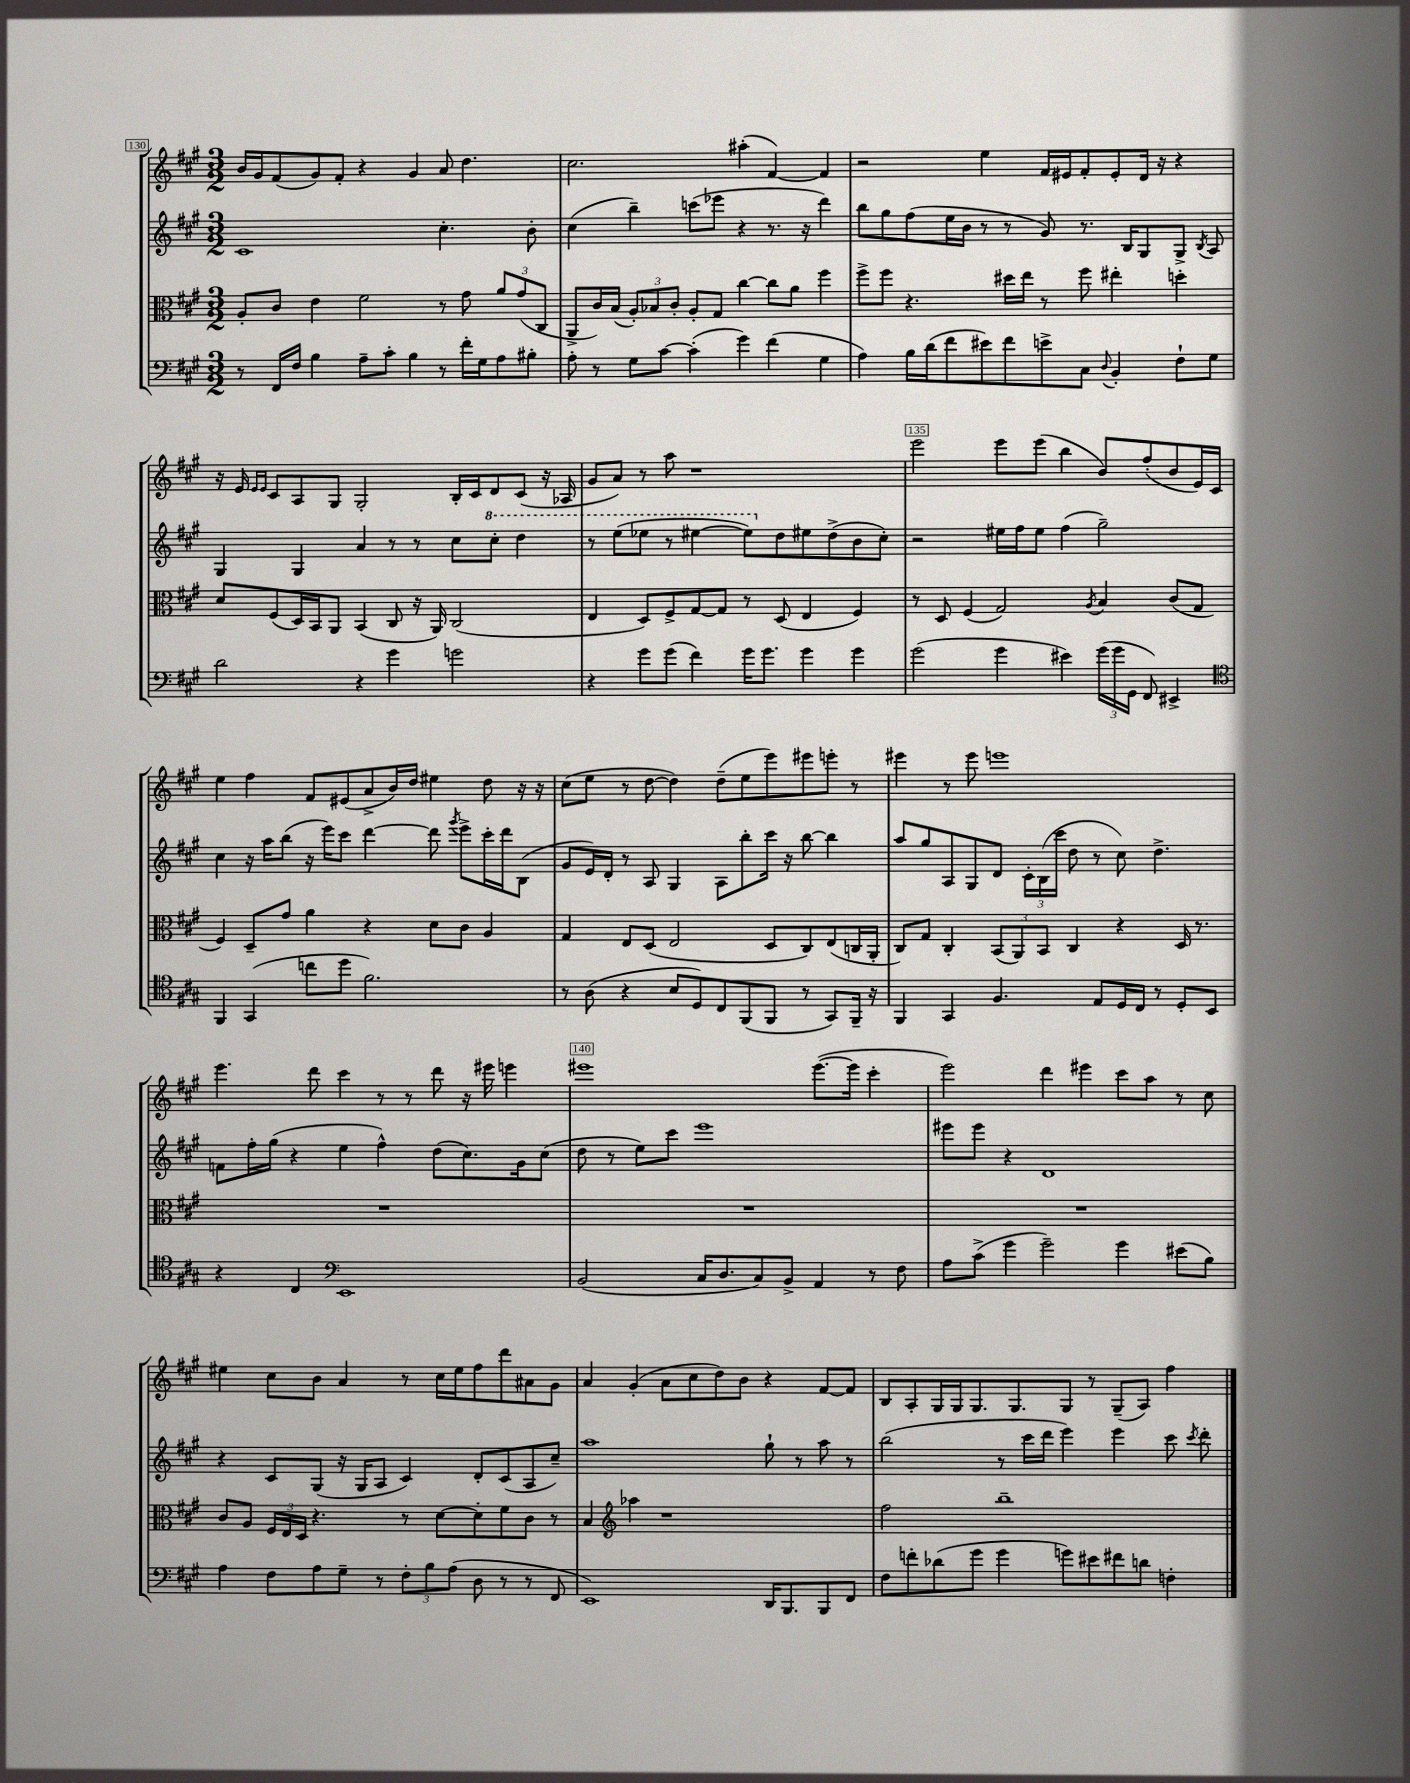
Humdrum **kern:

**kern	**kern	**kern	**kern
*part4	*part3	*part2	*part1
*staff4	*staff3	*staff2	*staff1
*clefF4	*clefC3	*clefG2	*clefG2
*k[f#c#g#]	*k[f#c#g#]	*k[f#c#g#]	*k[f#c#g#]
*M3/2	*M3/2	*M3/2	*M3/2
=130	=130	=130	=130
8r	8A'/L	1c#	16b/LL
.	.	.	16g#/J
16FF#/LL	8c#/J	.	(8f#/
16F#/JJ	.	.	.
4B\	4e\	.	8g#/)
.	.	.	8f#'/J
8A~\L	2f#\	.	4r
8c#'\J	.	.	.
4B\	.	.	4g#/
8r	8r	4.cc#'\	8a/
16f#'\LL	8g#\	.	4.dd\
16G#\J	.	.	.
8A\	12a/L	.	.
.	(12g#/	.	.
8B#X'\J	.	8b'\	.
.	12C#/J	.	.
=131	=131	=131	=131
8A'\	8AA^/L	(4cc#\	2.cc#\
8r	16c#/L)	.	.
.	(16B/JJ	.	.
8G#\L	12A'/L)	4bb~\)	.
.	12B-X/	.	.
[8c#\J	.	.	.
.	12c#'/J	.	.
(4c#'\]	8A'/L	(8cccn\L	.
.	8G#/J	8eee-X\J	.
4g#\)	[4cc#\	4r	(4aa#X'\
(4f#\	8cc#\L]	8.r	[4f#/)
.	8a\J	.	.
.	.	16r	.
4G#\	4ff#\	4ddd\)	4f#/]
=132	=132	=132	=132
4A\)	8ff#^\L	8bb\L	2r
.	8ff#\J	8gg#\	.
16B\LL	4.r	(8ff#\	.
(16d\J	.	.	.
8f#\	.	16ee\L	.
.	.	16b\JJ	.
8e#X\)	.	8r	4ee\
8f#\	16dd#X\LL	8r	.
.	16ee\JJ	.	.
8en^\	8r	8g#/)	16f#/LL
.	.	.	16e#X/J
8C#\J	8ff#\	8.r	8f#'/
8qqD/	.	.	.
4BB'/	4ee#X'\	.	8e#'/
.	.	16B/KL	.
.	.	8G#/	16d/Jk
.	.	.	16r
8F#`\L	4ddn'\	8G#^/J	4r
.	.	8qB/	.
8G#\J	.	8A/	.
!!LO:LB:g=z
=133	=133	=133	=133
2d\	8d/L	4G#/	16r
.	.	.	16e/
.	.	.	16qqe/LL
.	.	.	16qqe/JJ
.	(8F#/	.	8c#/L
.	16D/L)	4G#/	8A/
.	16BB/J	.	.
.	8AA/J	.	8G#/J
4r	(4BB/	4a/	2G#'/
4g#\	8C#/	8r	.
.	16r	8r	.
.	16AA/)	.	.
2gn\	(2C#/	8cc#\L	16B'/LL
.	.	.	16c#/J
*	*	*8va	*
.	.	8ccc#'\J	8d/
.	.	4ddd\	(8c#/J
.	.	.	16r
.	.	.	16A-X/
=134	=134	=134	=134
4r	4E/	8r	8g#/L
.	.	(8eee\L	8a/J)
8g#\L	8D/L)	8eee-X\J	8r
(8g#\J	8F#^/	8r	8aa\
4f#\)	[8G#/	[4eee#X\	1r
.	8G#/J]	.	.
16g#\KL	8r	8eee#\L])	.
8.g#\J	.	.	.
*	*	*X8va	*
.	(8D/	8dd\	.
4g#\	4E/	8ee#X\	.
.	.	(8dd^\	.
4g#\	4F#/)	8b\	.
.	.	8cc#'\J)	.
=135	=135	=135	=135
(2g#\	8r	2r	2eee\
.	8D/	.	.
.	(4F#/	.	.
4g#\	2G#/)	16ee#X\LL	8eee\L
.	.	16ff#\J	.
.	.	8ee#\J	(8eee\J
4e#X\)	.	(4ff#\	4bb\
.	8qA/	.	.
(24g#\LL	4B/	2gg#~\)	8b/L)
24g#\	.	.	.
24GG#\JJ	.	.	.
8FF#/)	.	.	(8ff#'/
4EE#X^/	(8c#/L	.	8b/
.	8G#/J	.	16e/L)
.	.	.	16c#/JJ
!!LO:LB:g=z
=136	=136	=136	=136
*clefC4	*	*	*
4FF#/	4F#/)	4cc#\	4ee\
(4GG#/	8D~/L	16r	4ff#\
.	.	16aa\KL	.
.	8g#/J	(8bb\J	.
8ccn\L	4a\	16r	8f#/L
.	.	16eee\KL)	.
8dd\J	.	8ccc#\J	(8e#X/
2.f#\)	4r	[4ddd\	8a^/
.	.	.	16b/L)
.	.	.	16dd/JJ
.	8d\L	8ddd\]	4ee#X\
.	.	8qggg#/	.
.	8c#\J	8eee^\L	.
.	4A/	16ccc#'\L	8dd\
.	.	16ddd\J	.
.	.	(8B\J	16r
.	.	.	16r
=137	=137	=137	=137
8r	4G#/	8g#/L	(8cc#\L
(8A\	.	16e/L)	8ee\J
.	.	16d'/JJ	.
4r	8E/L	8r	8r
.	(8D/J	8A/	[8dd\
8B/L	2E/	4G#/	4dd\])
8D/)	.	.	.
8C#/	.	8A\L	(8dd~\L
(8FF#/	.	8bb'\	8ee\
8FF#/J	8D/L	16ccc#\Jk	8eee\)
.	.	16r	.
8r	8C#/)	[8bb\	8eee#X\
8GG#/L)	(8E/	4bb\]	8eeen'\J
16FF#~/Jk	16Cn/L	.	8r
16r	16AA'/JJ	.	.
=138	=138	=138	=138
4FF#/	8C#/L)	8aa/L	4eee#X\
.	8G#/J	8gg#/	.
4GG#/	4C#'/	8A/	8r
.	.	8G#/	8eee#\
4.F#/	(12BB/L	8d/J	1eeen
.	12AA/)	.	.
.	.	24c#'\LL	.
.	12BB/J	(24B\	.
.	.	24ccc#\JJ	.
.	4C#/	8dd\	.
8E/L	.	8r	.
16D/L	4r	8cc#\)	.
16C#/JJ	.	.	.
8r	.	4.dd^\	.
8D'/L	16D/	.	.
.	8.r	.	.
8BB/J	.	.	.
!!LO:LB:g=z
=139	=139	=139	=139
4r	1.r	8fn\L	4.eee\
.	.	16ff#'\L	.
.	.	(16gg#\JJ	.
4C#/	.	4r	.
.	.	.	8ddd\
*clefF4	*	*	*
1EE	.	4ee\	4ccc#\
.	.	4ff#^^\)	8r
.	.	.	8r
.	.	(8dd\L	8ddd\
.	.	8.cc#\)	16r
.	.	.	16eee#X\
.	.	.	4eeen\
.	.	16g#\k	.
.	.	(8cc#\J	.
=140	=140	=140	=140
(2BB/	1.r	8dd\	1eee#X
.	.	8r	.
.	.	8ee\L)	.
.	.	8ccc#\J	.
16C#/KL	.	1eee	.
8.D/	.	.	.
8C#/)	.	.	.
8BB^/J	.	.	.
4AA/	.	.	([8.eee#\L
.	.	.	16eee#\Jk]
8r	.	.	4ccc#'\
8F#\	.	.	.
=141	=141	=141	=141
8A\L	1.r	8eee#X\L	2eee\)
(8c#^\J	.	8eee#\J	.
4g#\	.	4r	.
2g#~\)	.	1d	4ddd\
.	.	.	4eee#X\
4g#\	.	.	8ccc#\L
.	.	.	8aa\J
(8e#X\L	.	.	8r
8B\J)	.	.	8cc#\
!!LO:LB:g=z
=142	=142	=142	=142
4A\	8c#/L	4r	4ee#X\
.	8A/J	.	.
8F#\L	24F#/LL	8c#/L	8cc#\L
.	24E/	.	.
.	24D/JJ	.	.
8A\	4.r	(8G#/J	8b\J
8G#~\J	.	16r	4a/
.	.	16G#/KL	.
8r	.	8A/J	.
12F#'\L	8r	4c#/)	8r
12B\	.	.	.
.	[8d\L	.	16cc#\LL
(12A\J	.	.	.
.	.	.	16ee#\J
8D\	8d'\]	8d'/L	8ff#\
8r	8f#\	(8c#/	8ddd\
8r	8c#\J	8A/	8a#X\
8FF#/	8r	8cc#~/J)	8g#\J
=143	=143	=143	=143
1EE)	4B/	1aa	4a/
*	*clefG2	*	*
.	4aa-X\	.	(4g#'/
.	1r	.	8a\L
.	.	.	8cc#\
.	.	.	8dd\)
.	.	.	8b\J
16DD/KL	.	8gg#`\	4r
8.BBB/	.	.	.
.	.	8r	.
8BBB/	.	8aa\	[8f#/L
8FF#/J	.	8r	8f#/J]
=144	=144	=144	=144
8F#\L	2ff#\	(2bb\	8B/L
8fn'\	.	.	8A'/
(8d-X\	.	.	16G#/L
.	.	.	16G#/J
8g#\J	.	.	8.G#/
4g#\	1bb~	8r	.
.	.	.	8.G#/
.	.	16ccc#\LL	.
.	.	16ddd\JJ	.
8gn\L)	.	4eee\)	8G#/J
8e#X\	.	.	8r
8f#X\	.	4eee\	(8G#~/L
8dn\J	.	.	8A/J)
4Fn'\	.	8ccc#\	4ff#\
.	.	8qccc#/	.
.	.	8ddd'\	.
==	==	==	==
*-	*-	*-	*-
